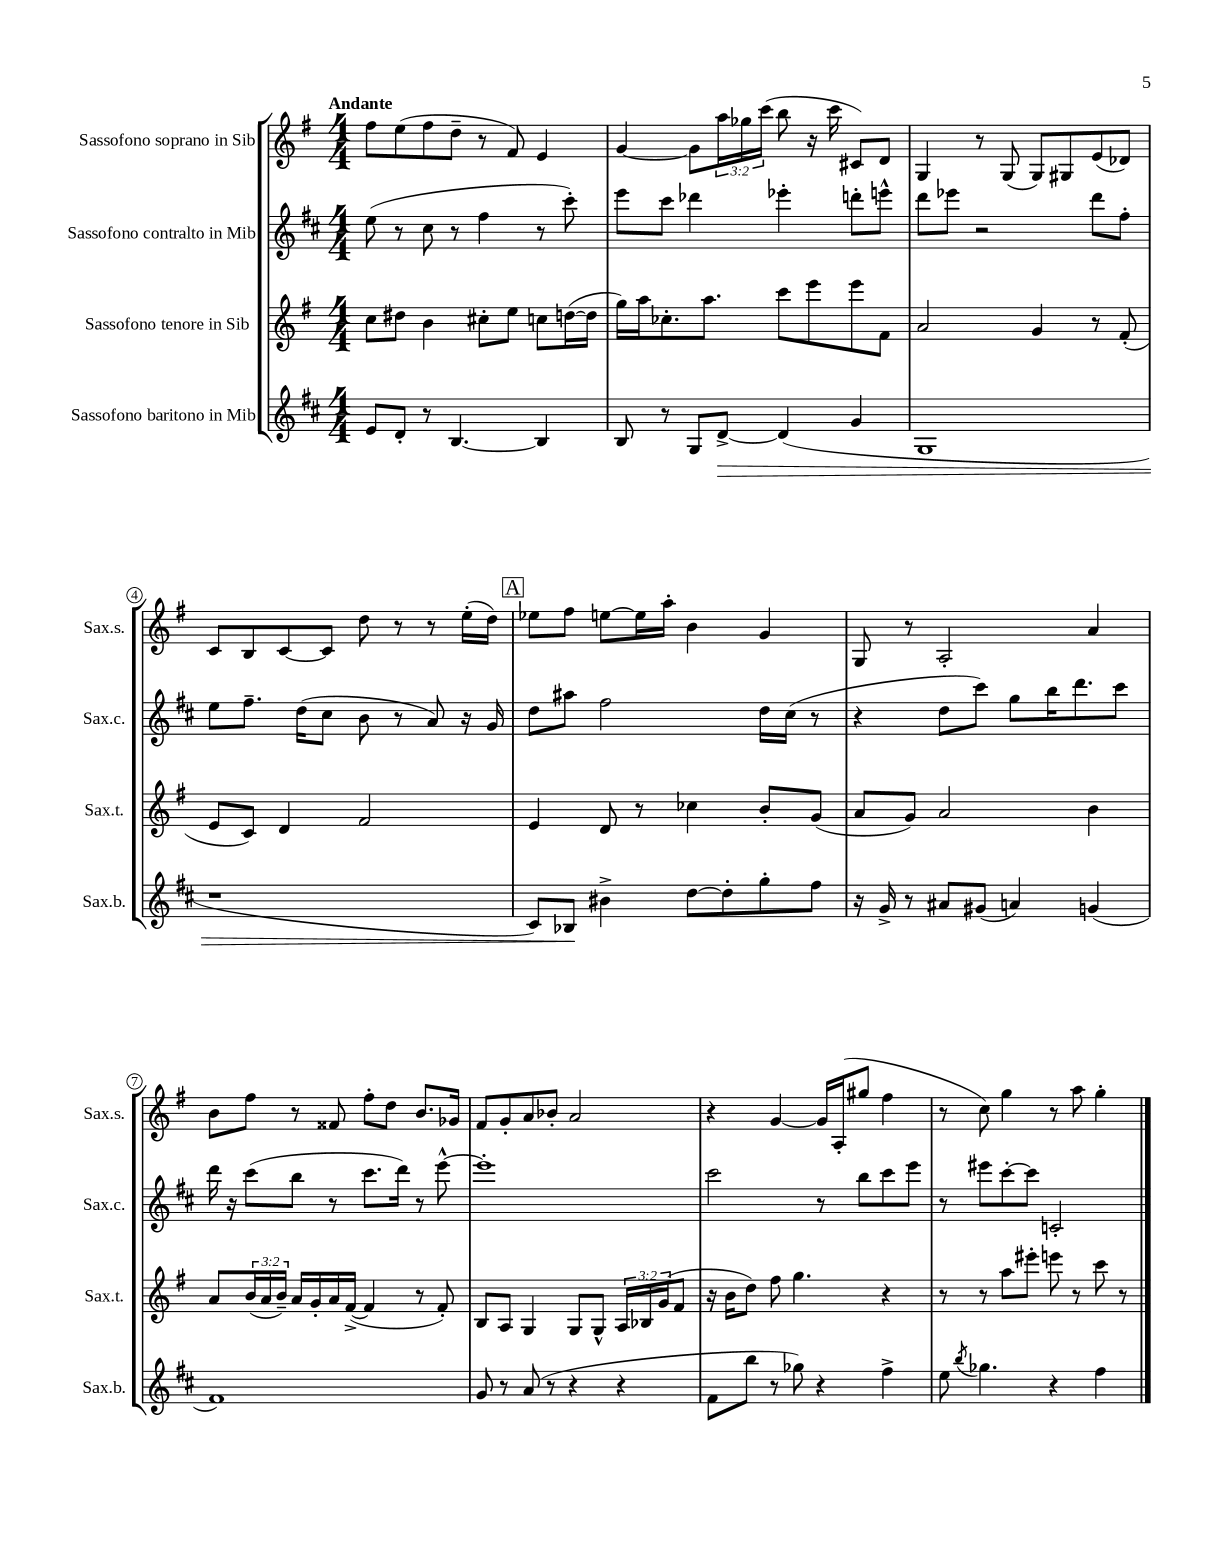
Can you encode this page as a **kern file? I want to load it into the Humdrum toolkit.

**kern	**kern	**kern	**kern
*staff4	*staff3	*staff2	*staff1
*clefG2	*clefG2	*clefG2	*clefG2
*k[f#c#]	*k[f#]	*k[f#c#]	*k[f#]
*M4/4	*M4/4	*M4/4	*M4/4
8e	8cc	(8ee	8ff#
8d'	8dd#	8r	(8ee
8r	4b	8cc#	8ff#
[4.B	.	8r	8dd~
.	8cc#'	4ff#	8r
.	8ee	.	8f#)
4B]	8cc	8r	4e
.	([16dd	8ccc#')	.
.	16dd]	.	.
=	=	=	=
8B	16gg)	8eee	[4g
.	16aa	.	.
8r	8.cc-'	8ccc#	.
8G	.	4ddd-	8g]
.	8.aa	.	.
[8d^	.	.	24aa
.	.	.	24gg-
.	.	.	(24ccc
(4d]	8ccc	4eee-'	8bb
.	8eee	.	16r
.	.	.	16ccc
4g	8eee	8ddd'	8c#)
.	8f#	8eee^^	8d
=	=	=	=
1G	2a	8ddd	4G
.	.	8eee-	.
.	.	2r	8r
.	.	.	(8G
.	4g	.	8G)
.	.	.	8G#
.	8r	8ddd	(8e
.	(8f#'	8ff#'	8d-)
=	=	=	=
1r	8e	8ee	8c
.	8c)	8.ff#~	8B
.	4d	.	[8c
.	.	(16dd	.
.	.	8cc#	8c]
.	2f#	8b	8dd
.	.	8r	8r
.	.	8a)	8r
.	.	16r	(16ee'
.	.	16g	16dd)
=	=	=	=
8c#)	4e	8dd	8ee-
8B-	.	8aa#	8ff#
4b#^	8d	2ff#	[8ee
.	8r	.	16ee]
.	.	.	16aa'
[8dd	4cc-	.	4b
8dd']	.	.	.
8gg'	8b'	16dd	4g
.	.	(16cc#	.
8ff#	(8g	8r	.
=	=	=	=
16r	8a	4r	8G
16g^	.	.	.
8r	8g)	.	8r
8a#	2a	8dd	2A'
(8g#	.	8ccc#)	.
4a)	.	8gg	.
.	.	16bb	.
.	.	8.ddd	.
(4g	4b	.	4a
.	.	8ccc#	.
=	=	=	=
1f#)	8a	16ddd	8b
.	.	16r	.
.	(24b	(8ccc#	8ff#
.	24a	.	.
.	24b~)	.	.
.	16a	8bb	8r
.	16g'	.	.
.	16a	8r	8f##
.	([16f#^	.	.
.	4f#]	8.ccc#	8ff#'
.	.	.	8dd
.	.	16ddd)	.
.	8r	8r	8.b
.	8f#')	[8eee^^	.
.	.	.	16g-
=	=	=	=
8g	8B	1eee']	8f#
8r	8A	.	8g'
(8a	4G	.	8a
8r	.	.	8b-'
4r	8G	.	2a
.	8G^^	.	.
4r	24A	.	.
.	24B-	.	.
.	(24g	.	.
.	8f#	.	.
=	=	=	=
8f#	16r	2ccc#	4r
.	16b	.	.
8bb	8dd)	.	.
8r	8ff#	.	[4g
8gg-)	4.gg	.	.
4r	.	8r	16g]
.	.	.	(16A'
.	.	8bb	8gg#
4ff#^	4r	8ccc#	4ff#
.	.	8eee	.
=	=	=	=
8ee	8r	8r	8r
8qbb	.	.	.
4.gg-	8r	8eee#	8cc)
.	8aa	[8ccc#'	4gg
.	8eee#'	8ccc#]	.
4r	8eee	2c'	8r
.	8r	.	8aa
4ff#	8ccc	.	4gg'
.	8r	.	.
==	==	==	==
*-	*-	*-	*-
